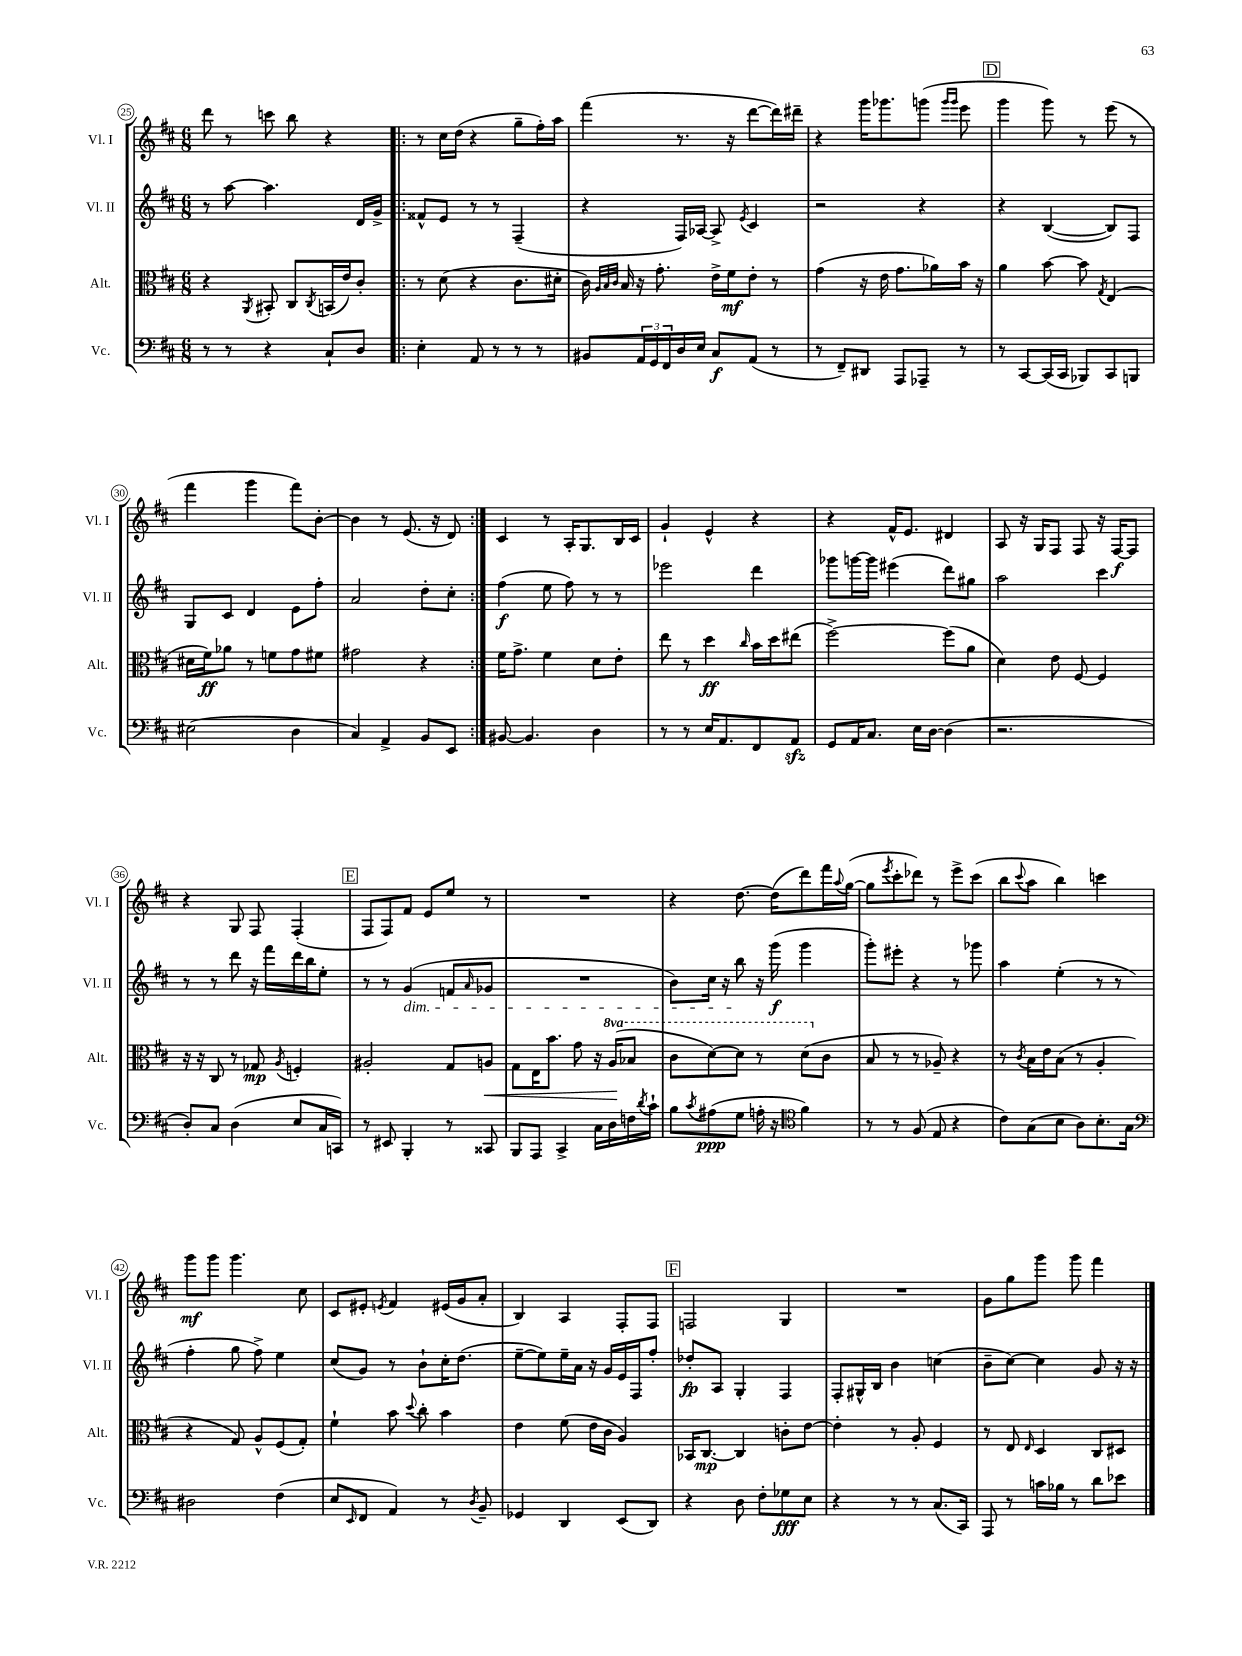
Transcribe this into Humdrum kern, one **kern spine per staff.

**kern	**kern	**kern	**kern
*staff4	*staff3	*staff2	*staff1
*clefF4	*clefC3	*clefG2	*clefG2
*k[f#c#]	*k[f#c#]	*k[f#c#]	*k[f#c#]
*M6/8	*M6/8	*M6/8	*M6/8
8r	4r	8r	8ddd\
8r	.	[8aa\	8r
.	8qAA/	.	.
4r	8BB#'/	4.aa\]	8ccc\
.	8C#/L	.	8bb\
.	8qC#/	.	.
8C#`/L	(16BB/L	.	4r
.	16e/J)	.	.
8D/J	8c#'/J	16d/LL	.
.	.	16g^/JJ	.
=!|:	=!|:	=!|:	=!|:
4E'\	8r	8f##^^/L	8r
.	(8d\	8e/J	16cc#\LL
.	.	.	(16dd\JJ
8AA/	4r	8r	4r
8r	.	8r	.
8r	8.c#\L	(4F#~/	8gg~\L
8r	.	.	16ff#'\L)
.	16d#'\Jk	.	16aa\JJ
=	=	=	=
8BB#/L	16c#\)	4r	(4fff#\
.	32qqA/LLL	.	.
.	32qqB/	.	.
.	32qqc#/JJJ	.	.
.	16B/	.	.
24AA/L	16r	.	.
24GG/	.	.	.
.	8.g'\	.	.
24FF#/	.	.	.
16D/	.	16F#/LL)	8.r
16E/JJ	.	[16A-/JJ	.
8C#/L	16e^\LL	8A-^/]	.
.	16f#\J	.	16r
.	.	8qe/	.
(8AA/J	8e'\J	4c#/	[8ddd\L
8r	8r	.	16ddd\]L)
.	.	.	16ddd#~\JJ
=	=	=	=
8r	(4g\	2r	4r
8FF#~/L)	.	.	.
8DD#/J	16r	.	16ggg\LK
.	16e\	.	8.ggg-\
8AAA/L	8.g\L	.	.
8AAA-~/J	.	4r	(8ggg\J
.	16a-\L)	.	.
.	.	.	16qqggg/LL
.	.	.	16qqggg/JJ
8r	16b\JJ	.	8eee\
.	16r	.	.
=	=	=	=
8r	4a\	4r	4ggg\
[8CC#/L	.	.	.
(16CC#/]L	[8b\	([4B/	8ggg\)
16CC#/JJ	.	.	.
8BBB-/L)	8b\]	.	8r
.	8qG/	.	.
8CC#/	(4E/	8B/]L)	(8eee\
8BBB/J	.	8F#/J	8r
=	=	=	=
(2E#\	16d#\LL	8G/L	4fff#\
.	16f#\J)	.	.
.	8a-\J	8c#/J	.
.	8r	4d/	4ggg\
.	8f\L	.	.
4D\	8g\	8e\L	8fff#\L)
.	8f#\J	8ff#'\J	[8b'\J
=	=	=	=
4C#/)	2g#\	2a/	4b\]
4AA^/	.	.	8r
.	.	.	(8.e/
8BB/L	4r	8dd'\L	.
.	.	.	16r
8EE/J	.	8cc#'\J	8d/)
=:|!	=:|!	=:|!	=:|!
[8BB#/	16f#\LK	(4ff#\	4c#/
.	8.g^\J	.	.
4.BB#/]	.	.	.
.	4f#\	8ee\	8r
.	.	8ff#\)	16A'/LK
.	.	.	8.G/
4D\	8d\L	8r	.
.	8e'\J	8r	16B/L
.	.	.	16c#/JJ
=	=	=	=
8r	8ee\	2eee-\	4g`/
8r	8r	.	.
16E/LK	4dd\	.	4e^^/
8.AA/	.	.	.
.	16qqcc#/	.	.
8FF#/	16b\LL	4ddd\	4r
.	16dd\J	.	.
8AA/J	(8ee#\J	.	.
=	=	=	=
8GG/L	[2ff#^\)	8ggg-\L	4r
16AA/K	.	[16ggg\L	.
8.C#/J	.	16ggg\]JJ	.
.	.	(4eee#\	16f#^^/LK
.	.	.	8.e/J
16E\LL	.	.	.
[16D\JJ	.	.	.
(4D\]	(8ff#\]L	8ddd\L)	4d#/
.	8a\J	8gg#\J	.
=	=	=	=
2.r	4d\)	2aa\	8A/
.	.	.	16r
.	.	.	16G/LK
.	8e\	.	8F#/J
.	[8F#/	.	8F#/
.	4F#/]	4ccc#\	16r
.	.	.	[16F#/LK
.	.	.	8F#/]J
=	=	=	=
8D'/L)	16r	8r	4r
.	16r	.	.
8C#/J	8C#/	8r	.
(4D\	8r	8ddd\	8G/
.	8G-/	16r	8F#/
.	.	16fff#\LL	.
.	8qA/	.	.
8E/L	4F'/	16ddd\	(4F#'/
.	.	16bb\J	.
16C#/L	.	8ee'\J	.
16CC/JJ)	.	.	.
=	=	=	=
8r	2A#'/	8r	8F#/L
8EE#/	.	8r	8F#/)
4BBB'/	.	(4g/	8f#/J
.	.	.	8e/L
8r	8G/L	8f/L	8ee/J
.	.	16qqa/	.
8CC##/	8A/J	8g-/J	8r
=	=	=	=
8BBB/L	8G\L	2.r	2.r
8AAA/J	16E\K	.	.
.	8.b\J	.	.
4CC#^/	.	.	.
.	8g\	.	.
16C#\LL	16r	.	.
16D\	(16a/LK	.	.
16F\	8b-/J	.	.
8qd/	.	.	.
16c#`\JJ	.	.	.
=	=	=	=
8B\L	8cc#\L	8b\L)	4r
8qc#/	.	.	.
(8A#\	[8dd\)	16cc#\Jk	.
.	.	16r	.
8G\J	8dd\]J	8bb\	[8.dd\
16A'\	8r	16r	.
16r	.	(16ggg\	(16dd\]LK
*clefC4	*	*	*
4f#\)	(8dd\L	4ggg\	8ddd\)
.	8c#\J	.	16fff#\L
.	.	.	8qqaa/
.	.	.	([16gg\JJ
=	=	=	=
8r	8B/	8ggg'\L)	8gg\]L
.	.	.	8qeee/
8r	8r	8eee#'\J	8ccc#'\
(8F#/	8r	4r	8ddd-\J)
8E/	8A-~/)	.	8r
4r	4r	8r	8eee^\L
.	.	8ggg-\	(8ccc#\J
=	=	=	=
8c#\L)	8r	4aa\	8bb\L
.	8qc#/	.	8qqccc#/
(8G\	16B\LL	.	8aa\J
.	16e\J	.	.
8B\J	(8B\J	(4ee'\	4bb\)
8A\L)	8r	.	.
8.B'\	4A'/	8r	4ccc\
.	.	8r	.
16G\Jk	.	.	.
=	=	=	=
*clefF4	*	*	*
2D#\	4r	4ff#'\	8ggg\L
.	.	.	8ggg\J
.	8G/)	8gg\	4.ggg\
.	8A^^/L	8ff#^\)	.
(4F#\	(8F#/	4ee\	.
.	8G'/J)	.	8cc#\
=	=	=	=
8E/L	4f#`\	(8cc#/L	8c#/L
16qqEE/	.	.	.
8FF#/J	.	8g/J)	8e#'/J
.	.	.	8qe/
4AA/)	8b\	8r	4f#/
.	8qqdd/	.	.
.	8cc#'\	8b`\L	.
8r	4b\	16cc#'\K	(16e#/LL
.	.	(8.dd\J	16g/J
8qD/	.	.	.
8BB~/	.	.	8a'/J
=	=	=	=
4GG-/	4e\	[8ee~\L	4B/)
.	.	8ee\])	.
4DD/	(8f#\	16ee~\L	4A/
.	.	16a\JJ	.
.	16e\LL	16r	.
.	16c#\JJ	16g/LL	.
(8EE/L	4A/)	16e/	8F#'/L
.	.	16F#/J	.
8DD/J)	.	8ff#'/J	8F#/J
=	=	=	=
4r	16BB-/LK	8dd-'/L	2F/
.	[8.C#/J	.	.
.	.	8A/J	.
8D\	4C#/]	4G'/	.
8F#'\L	.	.	.
8G-\	8c'\L	4F#/	4G/
8E\J	[8e\J	.	.
=	=	=	=
4r	4e'\]	8F#'/L	2.r
.	.	16G#^^/L	.
.	.	16B/JJ	.
8r	8r	4b\	.
8r	8A'/	.	.
(8.C#/L	4F#/	(4cc\	.
16CC#/Jk)	.	.	.
=	=	=	=
8AAA/	8r	8b~\L	8g\L
8r	8E/	[8cc#\J)	8gg\
.	16qqE/	.	.
16c\LL	4D/	4cc#\]	8ggg\J
16B-\JJ	.	.	.
8r	.	.	8ggg\
8d\L	8C#/L	8g/	4fff#\
8e-\J	8D#/J	16r	.
.	.	16r	.
==	==	==	==
*-	*-	*-	*-
